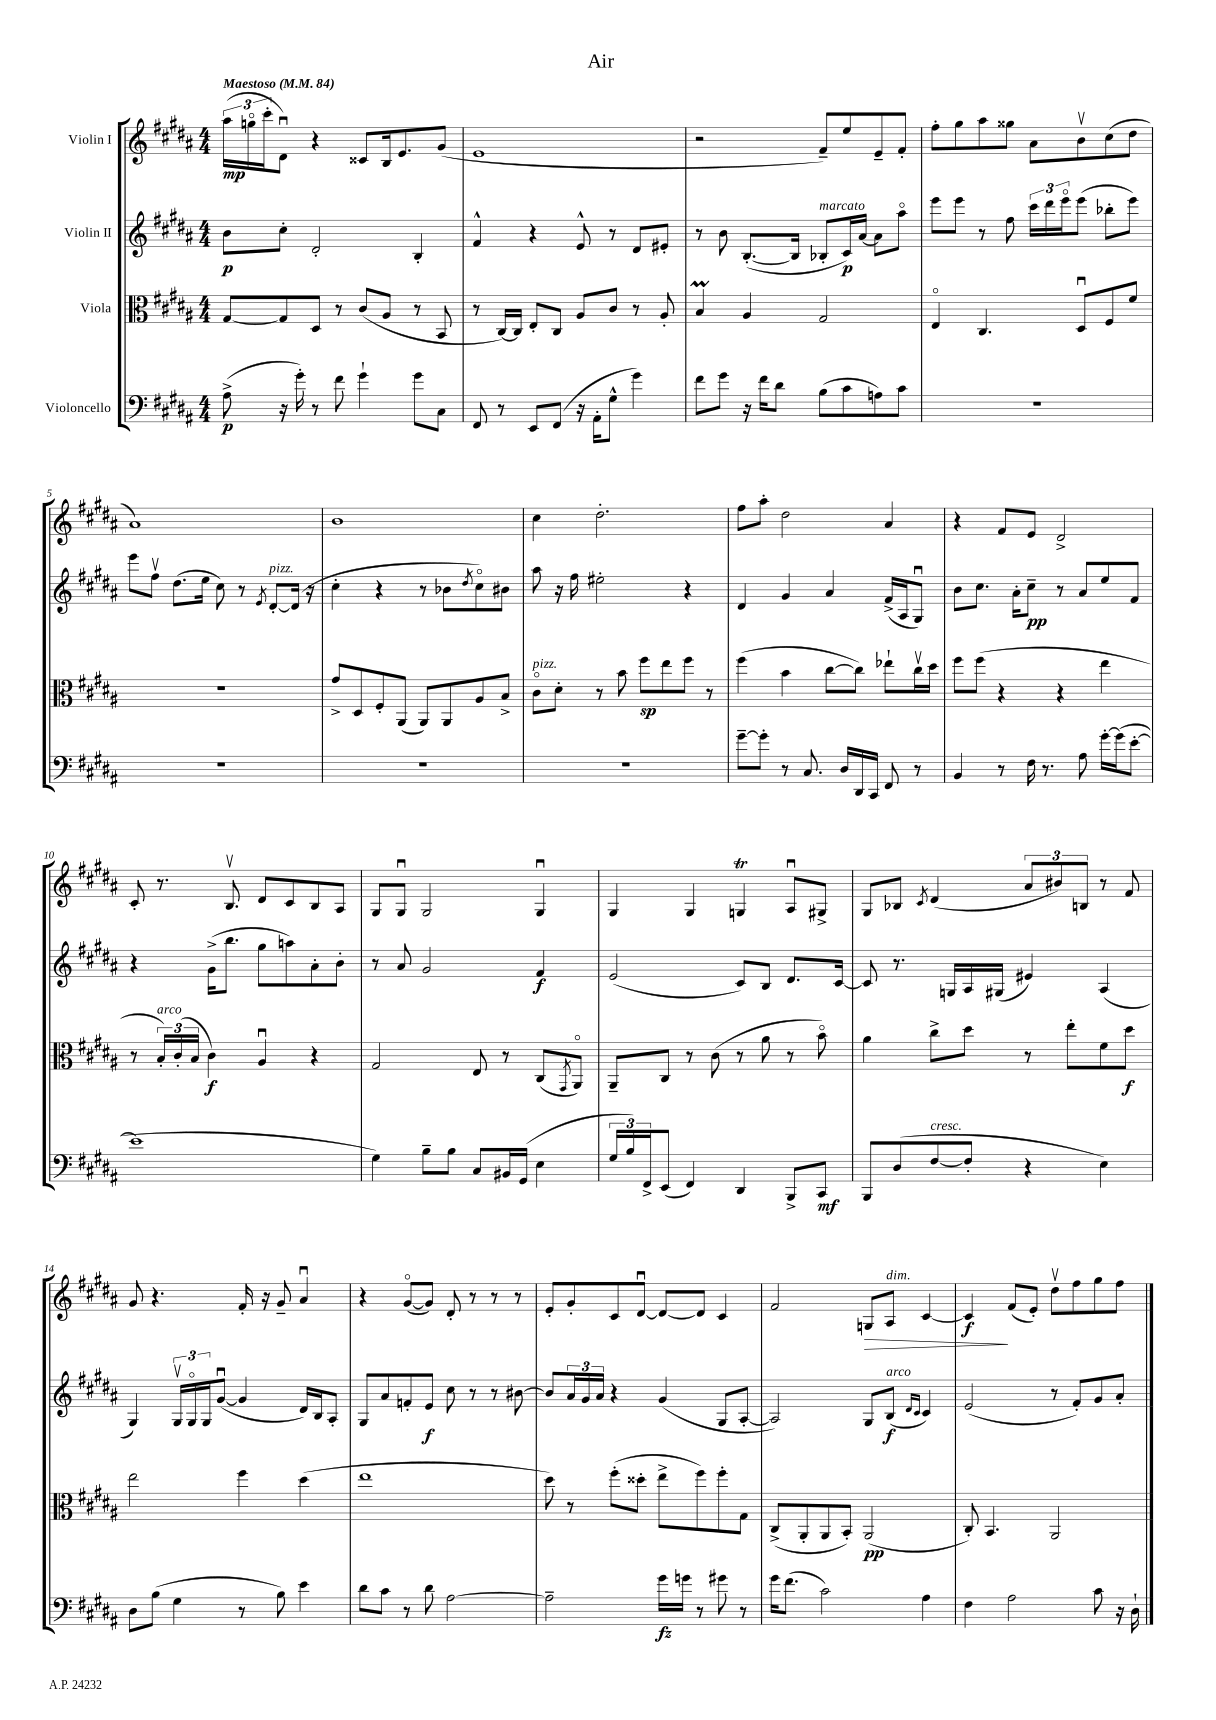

**kern	**dynam	**kern	**dynam	**kern	**dynam	**kern	**dynam
*part4	*part4	*part3	*part3	*part2	*part2	*part1	*part1
*staff4	*staff4	*staff3	*staff3	*staff2	*staff2	*staff1	*staff1
*I"Violoncello	*	*I"Viola	*	*I"Violin II	*	*I"Violin I	*
*clefF4	*	*clefC3	*	*clefG2	*	*clefG2	*
*k[f#c#g#d#a#]	*	*k[f#c#g#d#a#]	*	*k[f#c#g#d#a#]	*	*k[f#c#g#d#a#]	*
*M4/4	*	*M4/4	*	*M4/4	*	*M4/4	*
*MM84	*	*MM84	*	*MM84	*	*MM84	*
=1	=1	=1	=1	=1	=1	=1	=1
!	!	!	!	!	!	!LO:TX:a:B:t=Maestoso	!
(8A#^\	p	[8G#/L	.	8b\L	p	(24aa#\LL	mp
.	.	.	.	.	.	24ggn\	.
.	.	.	.	.	.	24ccc#'\J	.
16r	.	8G#/]	.	8cc#'\J	.	8d#u\J)	.
16g#'\)	.	.	.	.	.	.	.
8r	.	8D#/J	.	2d#'/	.	4r	.
8f#\	.	8r	.	.	.	.	.
4g#`\	.	(8c#/L	.	.	.	8c##X/L	.
.	.	8A#/J	.	.	.	16B/k	.
.	.	.	.	.	.	8.e/	.
8g#\L	.	8r	.	4B'/	.	.	.
8C#\J	.	8BB/	.	.	.	(8g#/J	.
=2	=2	=2	=2	=2	=2	=2	=2
8FF#/	.	8r	.	4f#^^/	.	1e	.
8r	.	[16C#/LL)	.	.	.	.	.
.	.	16C#/JJ]	.	.	.	.	.
8EE/L	.	8E'/L	.	4r	.	.	.
(8FF#/J	.	8C#/J	.	.	.	.	.
16r	.	8A#/L	.	8e^^/	.	.	.
16AA#'\KL	.	.	.	.	.	.	.
8G#^^\J	.	8c#/J	.	8r	.	.	.
4g#\)	.	8r	.	8d#/L	.	.	.
.	.	8A#'/	.	8e#X'/J	.	.	.
=3	=3	=3	=3	=3	=3	=3	=3
8f#\L	.	4BM/	.	8r	.	2r	.
8g#\J	.	.	.	8b\	.	.	.
16r	.	4A#/	.	([8.B'/L	.	.	.
16f#\KL	.	.	.	.	.	.	.
8d#\J	.	.	.	.	.	.	.
.	.	.	.	16B/Jk]	.	.	.
!	!	!	!	!LO:TX:a:i:t=marcato	!	!	!
(8B\L	.	2G#/	.	8B-X'/L	.	8f#~/L)	.
8c#\	.	.	.	16c#/L)	p	8ee/	.
.	.	.	.	[16a#/JJ	.	.	.
8An\)	.	.	.	8a#\L]	.	8e~/	.
8c#\J	.	.	.	8aa#\J	.	8f#'/J	.
=4	=4	=4	=4	=4	=4	=4	=4
1r	.	4E/	.	8eee\L	.	8ff#'\L	.
.	.	.	.	8eee\J	.	8gg#\	.
.	.	4.C#/	.	8r	.	8aa#\	.
.	.	.	.	8ff#\	.	8gg##X\J	.
.	.	.	.	24ccc#\LL	.	8a#\L	.
.	.	.	.	24ddd#\	.	.	.
.	.	.	.	24eee\J	.	.	.
.	.	8D#u/L	.	(8eee\J	.	8bv\	.
.	.	8F#/	.	8bb-X'\L	.	(8cc#\	.
.	.	8f#/J	.	8eee\J)	.	8dd#\J	.
!!LO:LB:g=z
=5	=5	=5	=5	=5	=5	=5	=5
1r	.	1r	.	8eee\L	.	1a#)	.
.	.	.	.	8ff#v\J	.	.	.
.	.	.	.	(8.dd#\L	.	.	.
.	.	.	.	16ee\Jk	.	.	.
.	.	.	.	8cc#\)	.	.	.
.	.	.	.	8r	.	.	.
.	.	.	.	8qe/	.	.	.
!	!	!	!	!LO:TX:a:i:t=pizz.	!	!	!
.	.	.	.	[8d#'/L	.	.	.
.	.	.	.	(16d#/Jk]	.	.	.
.	.	.	.	16r	.	.	.
=6	=6	=6	=6	=6	=6	=6	=6
1r	.	8g#^/L	.	4cc#'\	.	1b	.
.	.	8D#/	.	.	.	.	.
.	.	8F#'/	.	4r	.	.	.
.	.	(8AA#/J	.	.	.	.	.
.	.	8AA#/L)	.	8r	.	.	.
.	.	8AA#/	.	8b-X\L	.	.	.
.	.	.	.	8qdd#/	.	.	.
.	.	8A#/	.	8cc#\)	.	.	.
.	.	8B^/J	.	8b#X\J	.	.	.
=7	=7	=7	=7	=7	=7	=7	=7
!	!	!LO:TX:a:i:t=pizz.	!	!	!	!	!
1r	.	8c#\L	.	8aa#\	.	4cc#\	.
.	.	8d#'\J	.	16r	.	.	.
.	.	.	.	16ff#\	.	.	.
.	.	8r	.	2ee#X'\	.	2.dd#'\	.
.	.	8b\	.	.	.	.	.
.	.	8ff#\L	sp	.	.	.	.
.	.	8ee\	.	.	.	.	.
.	.	8ff#\J	.	4r	.	.	.
.	.	8r	.	.	.	.	.
=8	=8	=8	=8	=8	=8	=8	=8
[8g#~\L	.	(4ff#\	.	4d#/	.	8ff#\L	.
8g#'\J]	.	.	.	.	.	8aa#'\J	.
8r	.	4b\	.	4g#/	.	2dd#\	.
8.C#/	.	.	.	.	.	.	.
.	.	[8cc#\L	.	4a#/	.	.	.
16D#/LL	.	.	.	.	.	.	.
16DD#/	.	8cc#\J])	.	.	.	.	.
16CC#/JJ	.	.	.	.	.	.	.
8FF#/	.	8ee-X`\L	.	(16f#^/LL	.	4a#/	.
.	.	.	.	16A#/J	.	.	.
8r	.	16cc#v\L	.	8G#u/J)	.	.	.
.	.	16dd#\JJ	.	.	.	.	.
=9	=9	=9	=9	=9	=9	=9	=9
4BB/	.	8ff#\L	.	8b\L	.	4r	.
.	.	(8ff#\J	.	8.cc#\J	.	.	.
8r	.	4r	.	.	.	8f#/L	.
.	.	.	.	16a#'\KL	.	.	.
16F#\	.	.	.	8cc#~\J	pp	8e/J	.
8.r	.	.	.	.	.	.	.
.	.	4r	.	8r	.	2d#^/	.
8A#\	.	.	.	8a#/L	.	.	.
[16g#'\LL	.	4ee\	.	8ee/	.	.	.
(16g#\J]	.	.	.	.	.	.	.
[8e'\J	.	.	.	8f#/J	.	.	.
!!LO:LB:g=z
=10	=10	=10	=10	=10	=10	=10	=10
1e]	.	8r	.	4r	.	8c#'/	.
!	!	!LO:TX:a:i:t=arco	!	!	!	!	!
.	.	24B'/LL)	.	.	.	8.r	.
.	.	(24c#'/	.	.	.	.	.
.	.	24B/JJ	.	.	.	.	.
.	.	4c#\)	f	(16g#^\KL	.	.	.
.	.	.	.	8.bb\J	.	8.Bv/	.
.	.	4A#u/	.	8gg#\L	.	8d#/L	.
.	.	.	.	8aan\)	.	8c#/	.
.	.	4r	.	8a#'\	.	8B/	.
.	.	.	.	8b'\J	.	8A#/J	.
=11	=11	=11	=11	=11	=11	=11	=11
4G#\)	.	2G#/	.	8r	.	8G#/L	.
.	.	.	.	8a#/	.	8G#u/J	.
8B~\L	.	.	.	2g#/	.	2G#/	.
8B\J	.	.	.	.	.	.	.
8C#/L	.	8E/	.	.	.	.	.
16BB#X/L	.	8r	.	.	.	.	.
(16GG#/JJ	.	.	.	.	.	.	.
4E\	.	(8C#/L	.	4f#/	f	4G#u/	.
.	.	8qGG#/	.	.	.	.	.
.	.	8AA#/J)	.	.	.	.	.
=12	=12	=12	=12	=12	=12	=12	=12
24G#/LL	.	8AA#~/L	.	(2e/	.	4G#/	.
24B/)	.	.	.	.	.	.	.
24FF#^/J	.	.	.	.	.	.	.
(8EE/J	.	8C#/J	.	.	.	.	.
4FF#/)	.	8r	.	.	.	4G#/	.
.	.	(8c#\	.	.	.	.	.
4DD#/	.	8r	.	8c#/L)	.	4GnT/	.
.	.	8a#\	.	8B/J	.	.	.
8BBB^/L	.	8r	.	8.d#/L	.	8A#u/L	.
8CC#/J	mf	8b\)	.	.	.	8G#X^/J	.
.	.	.	.	[16c#/Jk	.	.	.
=13	=13	=13	=13	=13	=13	=13	=13
8BBB/L	.	4a#\	.	8c#/]	.	8G#/L	.
(8D#/	.	.	.	8.r	.	8B-X/J	.
.	.	.	.	.	.	8qc#/	.
!LO:TX:a:i:t=cresc.	!	!	!	!	!	!	!
[8F#/	.	8cc#^\L	.	.	.	(4d#/	.
.	.	.	.	16Gn/LL	.	.	.
8F#'/J]	.	8dd#\J	.	16A#/	.	.	.
.	.	.	.	(16G#X/JJ	.	.	.
4r	.	8r	.	4e#X/)	.	12a#/L	.
.	.	.	.	.	.	12b#X/)	.
.	.	8ee'\L	.	.	.	.	.
.	.	.	.	.	.	12Bn/J	.
4E\)	.	8f#\	.	(4A#/	.	8r	.
.	.	8dd#\J	f	.	.	8f#/	.
!!LO:LB:g=z
=14	=14	=14	=14	=14	=14	=14	=14
8D#\L	.	2ee\	.	4G#/)	.	8g#/	.
(8B\J	.	.	.	.	.	4.r	.
4G#\	.	.	.	24G#v/LL	.	.	.
.	.	.	.	24G#/	.	.	.
.	.	.	.	24G#/J	.	.	.
.	.	.	.	([8g#u/J	.	.	.
8r	.	4ff#\	.	4g#/]	.	16f#'/	.
.	.	.	.	.	.	16r	.
8B\)	.	.	.	.	.	8g#~/	.
4e\	.	(4dd#\	.	16d#/LL)	.	4a#u/	.
.	.	.	.	16B/J	.	.	.
.	.	.	.	8A#'/J	.	.	.
=15	=15	=15	=15	=15	=15	=15	=15
8d#\L	.	1ee	.	8G#/L	.	4r	.
8c#\J	.	.	.	8a#/	.	.	.
8r	.	.	.	8fn'/	.	([8g#/L	.
8d#\	.	.	.	8e/J	f	8g#/J])	.
[2A#\	.	.	.	8cc#\	.	8d#'/	.
.	.	.	.	8r	.	8r	.
.	.	.	.	8r	.	8r	.
.	.	.	.	[8b#X\	.	8r	.
=16	=16	=16	=16	=16	=16	=16	=16
2A#~\]	.	8dd#\)	.	8b#/L]	.	8e'/L	.
.	.	8r	.	24a#/L	.	8g#'/	.
.	.	.	.	24g#/	.	.	.
.	.	.	.	24a#/JJ	.	.	.
.	.	(8ff#'\L	.	4r	.	8c#/	.
.	.	8dd##X'\J	.	.	.	[8d#u/J	.
16g#\LL	fz	8ee^\L	.	(4g#/	.	8d#/L_	.
16gn\JJ	.	.	.	.	.	.	.
8r	.	8ff#\)	.	.	.	8d#/J]	.
8g#X\	.	8ff#'\	.	8G#/L	.	4c#/	.
8r	.	8G#\J	.	[8A#'/J	.	.	.
=17	=17	=17	=17	=17	=17	=17	=17
16g#\KL	.	(8C#^/L	.	2A#/])	.	2f#/	.
(8.f#\J	.	.	.	.	.	.	.
.	.	8AA#'/	.	.	.	.	.
2c#\)	.	8AA#/	.	.	.	.	.
.	.	8BB'/J)	.	.	.	.	.
!	!	!	!	!	!	!	!LO:HP:b
.	.	(2AA#/	pp	8G#/L	.	8Gn/L	>
!	!	!	!	!	!	!LO:TX:a:i:t=dim.	!
!	!	!	!	!LO:TX:a:i:t=arco	!	!	!
.	.	.	.	(8B/J	f	8A#/J	.
.	.	.	.	16qqd#/LL	.	.	.
.	.	.	.	16qqc#/JJ	.	.	.
4A#\	.	.	.	4c#/)	.	[4c#/	.
=18	=18	=18	=18	=18	=18	=18	=18
4F#\	.	8C#'/)	.	(2e/	.	4c#/]	f
.	.	4.BB/	.	.	.	.	.
2A#\	.	.	.	.	.	(8f#/L	]
.	.	.	.	.	.	8e'/J)	.
.	.	2AA#/	.	8r	.	8dd#v\L	.
.	.	.	.	8f#'/L)	.	8ff#\	.
8c#\	.	.	.	8g#/	.	8gg#\	.
16r	.	.	.	8a#'/J	.	8ff#\J	.
16D#`\	.	.	.	.	.	.	.
==	==	==	==	==	==	==	==
*-	*-	*-	*-	*-	*-	*-	*-
